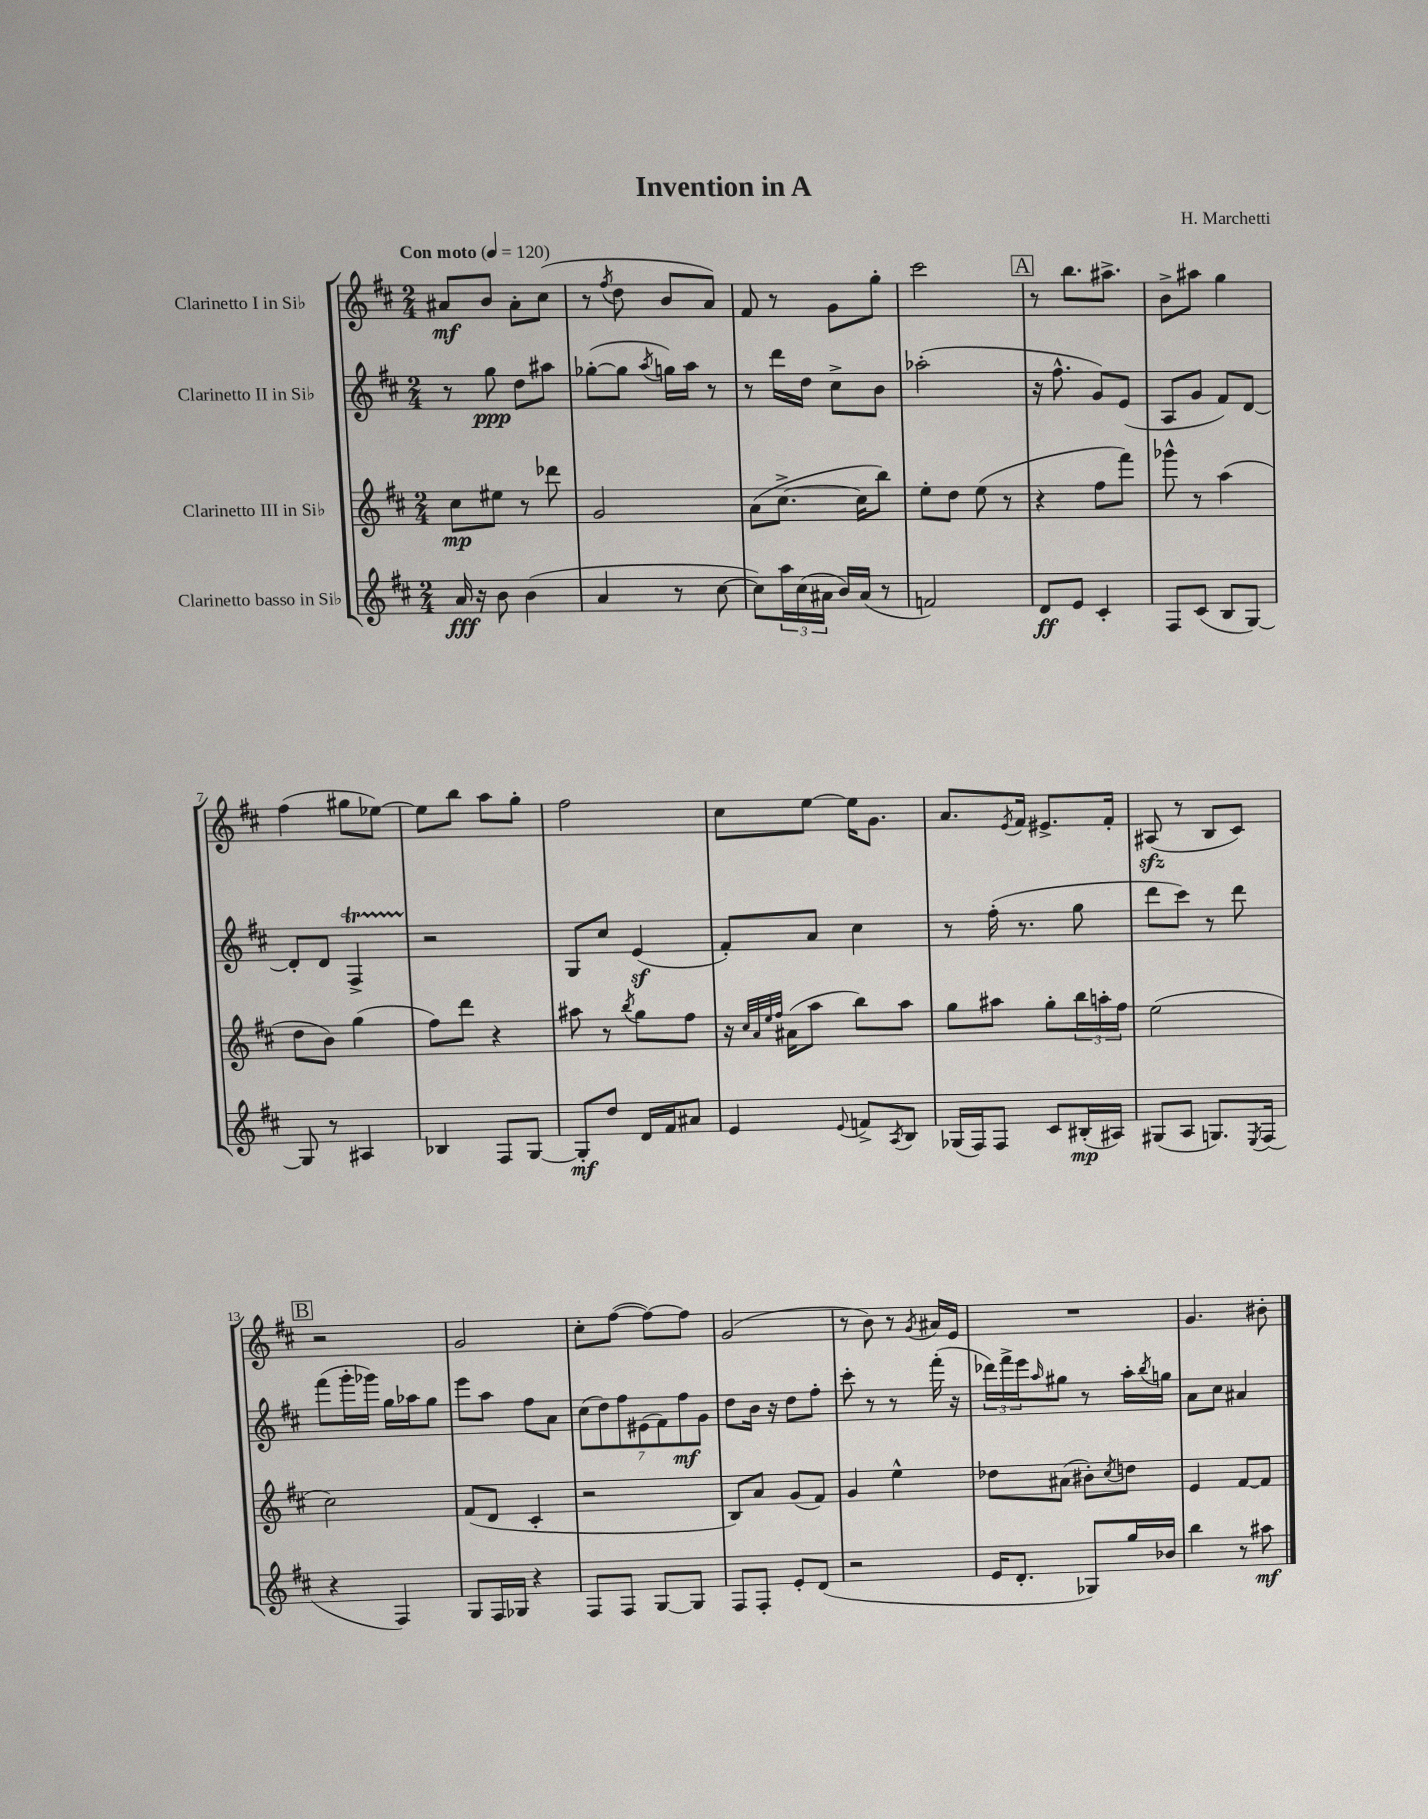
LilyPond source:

\header { title = "Invention in A" composer = "H. Marchetti" }
<<
\new StaffGroup <<
\new Staff = "s0" \with { instrumentName = "Clarinetto I in Sib" } {
    \clef treble \key d \major \numericTimeSignature \time 2/4 \tempo "Con moto" 4 = 120
    ais'8\mf b'8 ais'8-. cis''8( |
    r8 \acciaccatura { fis''8 } d''8 b'8 a'8) |
    fis'8 r8 g'8 g''8-. |
    cis'''2 |
    \mark \markup { \box "A" } r8 b''8. ais''8.-> |
    b'8-> ais''8 g''4 |
    fis''4( gis''8 ees''8~) |
    ees''8 b''8 a''8 g''8-. |
    fis''2 |
    cis''8 e''8~ e''16 g'8. |
    a'8. \acciaccatura { e'8 } fis'16 eis'8.-> fis'16-. |
    ais8\sfz( r8 b8 cis'8) |
    \mark \markup { \box "B" } r2 |
    g'2 |
    cis''8-. fis''8~( fis''8~) fis''8 |
    g'2( |
    r8 b'8) r8 \acciaccatura { g'8 } ais'16 e'16 |
    R2 |
    g'4. bis'8-. \bar "|." |
}
\new Staff = "s1" \with { instrumentName = "Clarinetto II in Sib" } {
    \clef treble \key d \major \numericTimeSignature \time 2/4
    r8 g''8\ppp d''8 ais''8 |
    ges''8~-.( ges''8 \acciaccatura { a''8 } g''16) a''16 r8 |
    r8 d'''16 d''16 cis''8-> b'8 |
    aes''2-.( |
    \mark \markup { \box "A" } r16 fis''8.-^ g'8) e'8( |
    a8 g'8 fis'8) d'8~ |
    d'8-. d'8 fis4->\startTrillSpan |
    r2\stopTrillSpan |
    g8 cis''8 e'4\sf( |
    fis'8-.) a'8 cis''4 |
    r8 fis''16-.( r8. g''8 |
    d'''8 cis'''8) r8 d'''8 |
    \mark \markup { \box "B" } fis'''8( g'''16-. ges'''16) g''16 aes''16 g''8 |
    e'''8 a''8 fis''8 a'8 |
    \tuplet 7/4 { cis''8( d''8) fis''8 eis'8( fis'8) fis''8\mf g'8 } |
    d''8 b'16 r16 d''8 fis''8-. |
    cis'''8-. r8 r8 fis'''16-.( r16 |
    \tuplet 3/2 { des'''16) fis'''16-> e'''16 } \grace { a''16 } gis''8 r8 a''16-. \acciaccatura { b''8 } g''16 |
    a'8 cis''8 ais'4 \bar "|." |
}
\new Staff = "s2" \with { instrumentName = "Clarinetto III in Sib" } {
    \clef treble \key d \major \numericTimeSignature \time 2/4
    cis''8\mp eis''8 r8 des'''8 |
    g'2 |
    a'8( cis''8.~-> cis''16 b''8) |
    e''8-. d''8 e''8( r8 |
    \mark \markup { \box "A" } r4 fis''8 fis'''8) |
    ges'''8-^ r8 a''4( |
    d''8 b'8) g''4( |
    fis''8) d'''8 r4 |
    ais''8 r8 \acciaccatura { b''8 } g''8 fis''8 |
    r16 \grace { cis''32 a'32 e''32 fis''32 } ais'16( a''8 b''8) a''8 |
    g''8 ais''8 g''8-. \tuplet 3/2 { b''16 a''16-. fis''16 } |
    e''2( |
    \mark \markup { \box "B" } cis''2) |
    fis'8( d'8 cis'4-. |
    r2 |
    b8) a'8 g'8( fis'8) |
    g'4 e''4-^ |
    des''8 ais'8( bis'8-.) \acciaccatura { cis''8 } d''8 |
    e'4 fis'8~ fis'8 \bar "|." |
}
\new Staff = "s3" \with { instrumentName = "Clarinetto basso in Sib" } {
    \clef treble \key d \major \numericTimeSignature \time 2/4
    a'16\fff r16 b'8 b'4( |
    a'4 r8 cis''8~ |
    cis''8) \tuplet 3/2 { a''16 cis''16( ais'16 } b'16) ais'16( r8 |
    f'2) |
    \mark \markup { \box "A" } d'8\ff e'8 cis'4-. |
    fis8 cis'8( b8 g8~) |
    g8 r8 ais4 |
    bes4 fis8 g8~ |
    g8-.\mf d''8 d'16 fis'16 ais'8 |
    e'4 \appoggiatura { e'8 } f'8-> \acciaccatura { a8 } b8 |
    ges16( fis16) fis8 cis'8 bis16-.\mp( ais16) |
    gis8( a8 g8.) \acciaccatura { e8 } fis16( |
    \mark \markup { \box "B" } r4 fis4) |
    g8 fis16 ges16 r4 |
    fis8 fis8 g8~ g8 |
    fis8 fis8-. e'8-. d'8( |
    r2 |
    e'16 d'8.-. ges8) g''16 bes'16 |
    b''4 r8 ais''8\mf \bar "|." |
}
>>
>>
